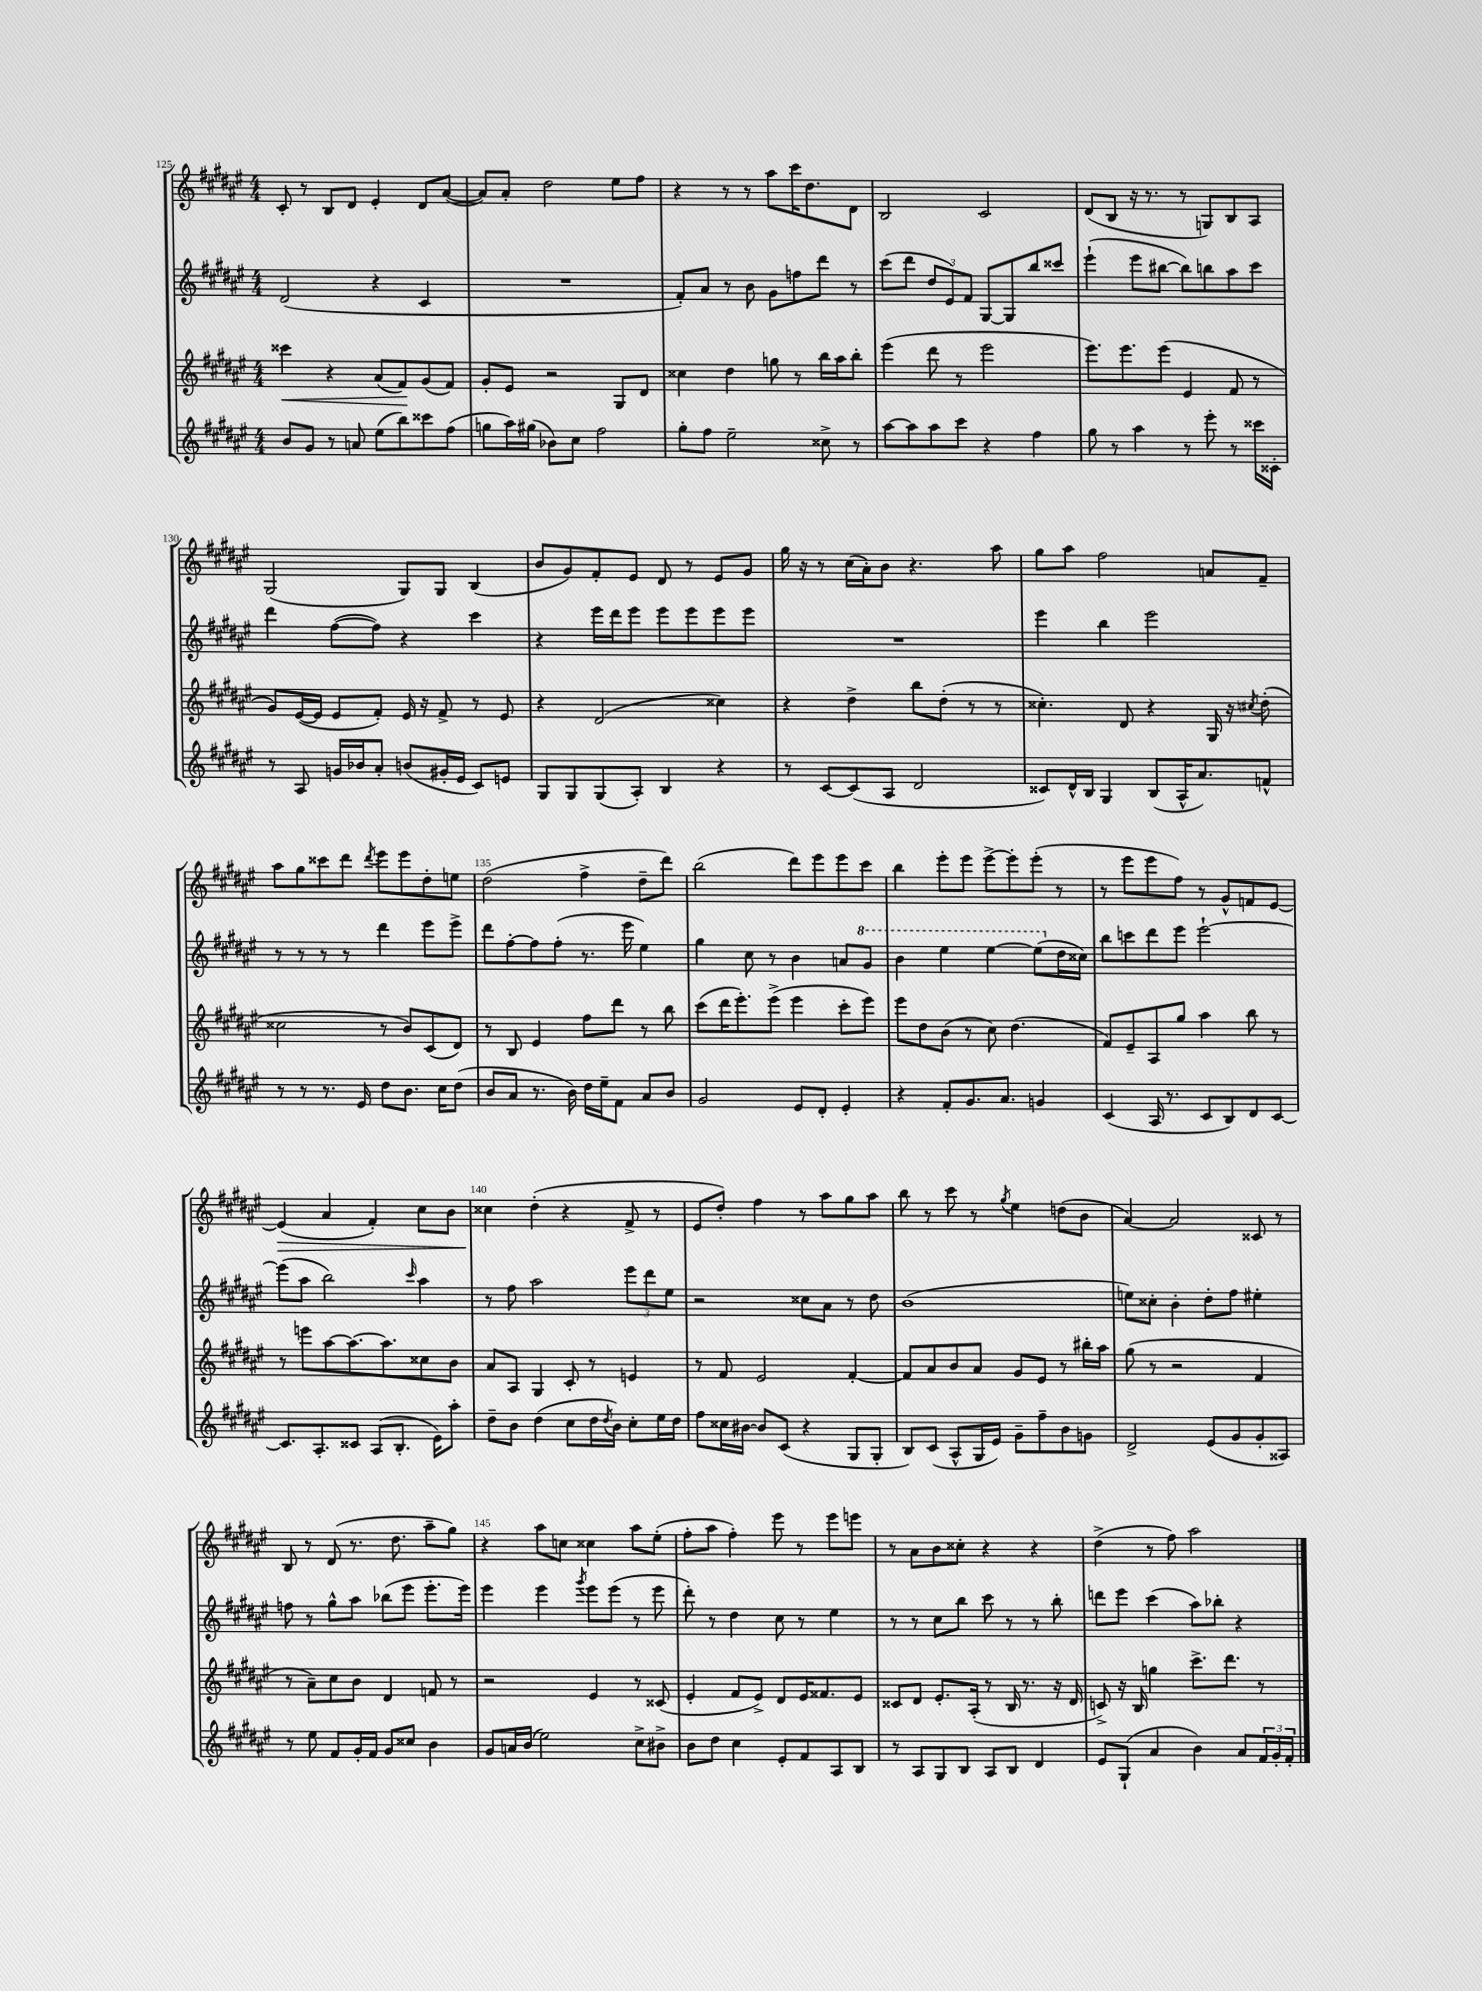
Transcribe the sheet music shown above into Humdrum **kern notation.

**kern	**kern	**kern	**kern
*staff4	*staff3	*staff2	*staff1
*clefG2	*clefG2	*clefG2	*clefG2
*k[f#c#g#d#a#e#]	*k[f#c#g#d#a#e#]	*k[f#c#g#d#a#e#]	*k[f#c#g#d#a#e#]
*M4/4	*M4/4	*M4/4	*M4/4
8b	4ccc##	(2d#	8c#'
8g#	.	.	8r
8r	4r	.	8B
8a	.	.	8d#
(8ee#	(8a#	4r	4e#'
8bb)	8f#)	.	.
8ccc##	(8g#	4c#	8d#
(8ff#	8f#)	.	([8a#
=	=	=	=
8gg	8g#'	1r	8a#])
16aa#)	8e#	.	8a#'
(16gg#	.	.	.
8b-)	2r	.	2dd#
8cc#	.	.	.
2ff#	.	.	.
.	8G#	.	8ee#
.	8d#	.	8ff#
=	=	=	=
8gg#'	4cc##	8f#')	4r
8ff#	.	8a#	.
2ee#~	4dd#	8r	8r
.	.	8b	8r
.	8gg	8g#	8aa#
.	8r	8ff	16ccc#
.	.	.	8.dd#
8cc##^	16bb	8ddd#	.
.	16aa#	.	.
8r	8bb'	8r	8d#
=	=	=	=
[8aa#	(4eee#	(8ccc#	2B
8aa#]	.	8ddd#	.
8aa#	8ddd#	12dd#	.
.	.	12e#)	.
8ccc#	8r	.	.
.	.	12f#	.
4r	2eee#	[8G#	2c#
.	.	8G#]	.
4ff#	.	8bb	.
.	.	8ccc##	.
=	=	=	=
8gg#	8.eee#)	(4eee#`	(8d#
8r	.	.	8B
.	8.eee#	.	.
4aa#	.	8eee#	16r
.	.	.	8.r
.	(8eee#	[8bb#	.
8r	4e#	8bb#])	8r
8eee#'	.	8bb	8G)
8r	8f#	8aa#	8B
16ccc##	8r	8ccc#	8A#
16c##'	.	.	.
=	=	=	=
8r	8g#)	4ddd#	(2G#
8A#	([16e#	.	.
.	16e#]	.	.
16g	8e#	([8ff#	.
16b-	.	.	.
8a#'	8f#')	8ff#])	.
(8b	16e#	4r	8G#)
.	16r	.	.
16g#'	8f#^	.	8G#
16e#	.	.	.
8c#)	8r	4ccc#	(4B
8e	8e#	.	.
=	=	=	=
8G#	4r	4r	8b
8G#	.	.	8g#)
(8G#	(2d#	16eee#	8f#'
.	.	16ddd#	.
8A#')	.	8eee#	8e#
4B	.	8eee#	8d#
.	.	8eee#	8r
4r	4cc##)	8eee#	8e#
.	.	8eee#	8g#
=	=	=	=
8r	4r	1r	16gg#
.	.	.	16r
[8c#	.	.	8r
(8c#]	4dd#^	.	(16cc#
.	.	.	16a#')
8A#	.	.	8b
2d#	8bb	.	4.r
.	(8dd#'	.	.
.	8r	.	.
.	8r	.	8aa#
=	=	=	=
8c##)	4.cc##')	4eee#	8gg#
16d#^^	.	.	8aa#
16B	.	.	.
4G#	.	4bb	2ff#
.	8d#	.	.
(8B	4r	2eee#	.
16A#^^	.	.	.
8.a#)	.	.	.
.	16G#	.	8a
.	16r	.	.
.	8qcc#	.	.
8f^^	(8dd#'	.	8f#~
=	=	=	=
8r	2cc##	8r	8aa#
8r	.	8r	8gg#
8.r	.	8r	8ccc##
.	.	8r	8ddd#
16e#	.	.	.
.	.	.	8qddd#
8dd#	8r	4ddd#	8eee#
8.b	8b)	.	8eee#
.	(8c#	8eee#	8dd#'
16cc#	.	.	.
(8dd#	8d#)	8eee#^	8ee
=	=	=	=
8b	8r	8ddd#	(2dd#
8a#	8B	[8ff#'	.
8.r	4e#	8ff#]	.
.	.	(8ff#'	.
16b)	.	.	.
16dd#	8ff#	8.r	4ff#^
16ee#~	.	.	.
8f#	8ddd#	.	.
.	.	16eee#	.
8a#	8r	4ee#)	8dd#~
8b	8bb	.	8ddd#)
=	=	=	=
2g#	(8ccc#	4gg#	(2bb
.	16ddd#	.	.
.	8.eee#')	.	.
.	.	8cc#	.
.	(8eee#^	8r	.
8e#	4eee#	4b	8ddd#)
8d#'	.	.	8eee#
4e#'	8ccc#'	8a	8eee#
.	8eee#)	8gg#	8ccc#
=	=	=	=
4r	8eee#	4bb	4bb
.	8dd#	.	.
8f#'	(8b	4eee#	8eee#'
8.g#	8r	.	8eee#
.	8cc#)	[4eee#	[8eee#^
8.a#	.	.	.
.	(4.dd#	.	8eee#']
4g	.	(8eee#]	(8eee#'
.	.	16dd#	8r
.	.	16cc##)	.
=	=	=	=
(4c#	8f#)	8bb	8r
.	8e#~	8ccc	8eee#
16A#	8A#	8ddd#	8eee#
8.r	.	.	.
.	8gg#	8eee#	8ff#)
8c#	4aa#	[2eee#`	8r
8B)	.	.	8g#^^
8d#	8bb	.	8f
[8c#	8r	.	[8e#
=	=	=	=
8.c#]	8r	(8eee#]	(4e#]
.	8eee	8aa#	.
8.A#'	.	.	.
.	[8aa#	2bb)	4a#
8c##	8.aa#_	.	.
(8A#	.	.	4f#')
.	8.aa#]	.	.
8.B'	.	.	.
.	.	16qqccc#	.
.	8cc##	4aa#	8cc#
16e#)	.	.	.
8aa#'	8b	.	8b
=	=	=	=
8dd#~	8a#	8r	4cc##
8b	8A#	8ff#	.
(4dd#	4G#	2aa#	(4dd#'
8cc#	8c#'	.	4r
16dd#	8r	.	.
8qdd#	.	.	.
16b)	.	.	.
8cc#'	4e	12eee#	8f#^
.	.	12ddd#	.
16ee#	.	.	8r
.	.	12ee#	.
16dd#	.	.	.
=	=	=	=
8ff#	8r	2r	8e#
16cc##	8f#	.	8dd#')
[16b#	.	.	.
8b#]	2e#	.	4ff#
(8c#	.	.	.
4r	.	8cc##	8r
.	.	8a#	8aa#
8G#	[4f#'	8r	8gg#
8G#'	.	8dd#	8aa#
=	=	=	=
8B)	8f#]	(1b	8bb
(8c#	8a#	.	8r
8A#^^	8b	.	8ccc#
16G#	8a#	.	8r
16e#)	.	.	.
.	.	.	8qgg#
8g#~	8g#	.	4ee#
8ff#~	8e#	.	.
8b	8r	.	(8dd
8g	16bb#'	.	8b
.	16aa#	.	.
=	=	=	=
2d#^	(8gg#	8ee)	[4a#)
.	8r	8cc##'	.
.	2r	4b'	2a#]
(8e#	.	8dd#'	.
8g#	.	8ff#	.
8g#'	4f#	4ee#'	8c##
8A##)	.	.	8r
=	=	=	=
8r	8r	8ff	8B
8ee#	8a#~)	8r	8r
8f#	8cc#	8gg#^^	(8d#
16g#'	8b	8aa#	8.r
16f#	.	.	.
8g#	4d#	(8bb-	.
.	.	.	8.dd#
8cc##	.	8eee#	.
4b	8f	8.eee#'	8aa#~
.	8r	.	8gg#)
.	.	16eee#)	.
=	=	=	=
8g#	2r	4eee#	4r
16a	.	.	.
(16b	.	.	.
2ee#)	.	4eee#	8aa#
.	.	.	8cc
.	.	8qggg#	.
.	4e#	8eee#	4cc##
.	.	(8eee#	.
8cc#^	8r	8r	8aa#
8b#^	(8c##	8eee#	(8ee#'
=	=	=	=
8b	4e#'	8ddd#')	8ff#'
8dd#	.	8r	8aa#
4cc#	8f#	4dd#	4ff#')
.	8e#^)	.	.
8e#'	8d#	8cc#	8eee#
8f#	16e#	8r	8r
.	8.f##	.	.
8A#	.	4ee#	8eee#
8B	8e#	.	8eee
=	=	=	=
8r	8c##	8r	8r
8A#	8d#	8r	8a#
8G#	8.e#'	8cc#	8b
8B	.	8bb	8cc##'
.	(16A#'	.	.
8A#	8r	8ccc#	4r
8B	16B	8r	.
.	8.r	.	.
4d#	.	8r	4r
.	16r	8bb'	.
.	16d#	.	.
=	=	=	=
8e#	8c^)	8ddd	(4dd#^
(8G#`	16r	8eee#	.
.	16B	.	.
4a#	4gg	(4ccc#	8r
.	.	.	8ff#)
4b)	8.ccc#^	8aa#)	2aa#
.	.	8bb-'	.
.	8.ddd#	.	.
8a#	.	4r	.
24f#	8r	.	.
24g#'	.	.	.
24f#'	.	.	.
==	==	==	==
*-	*-	*-	*-
